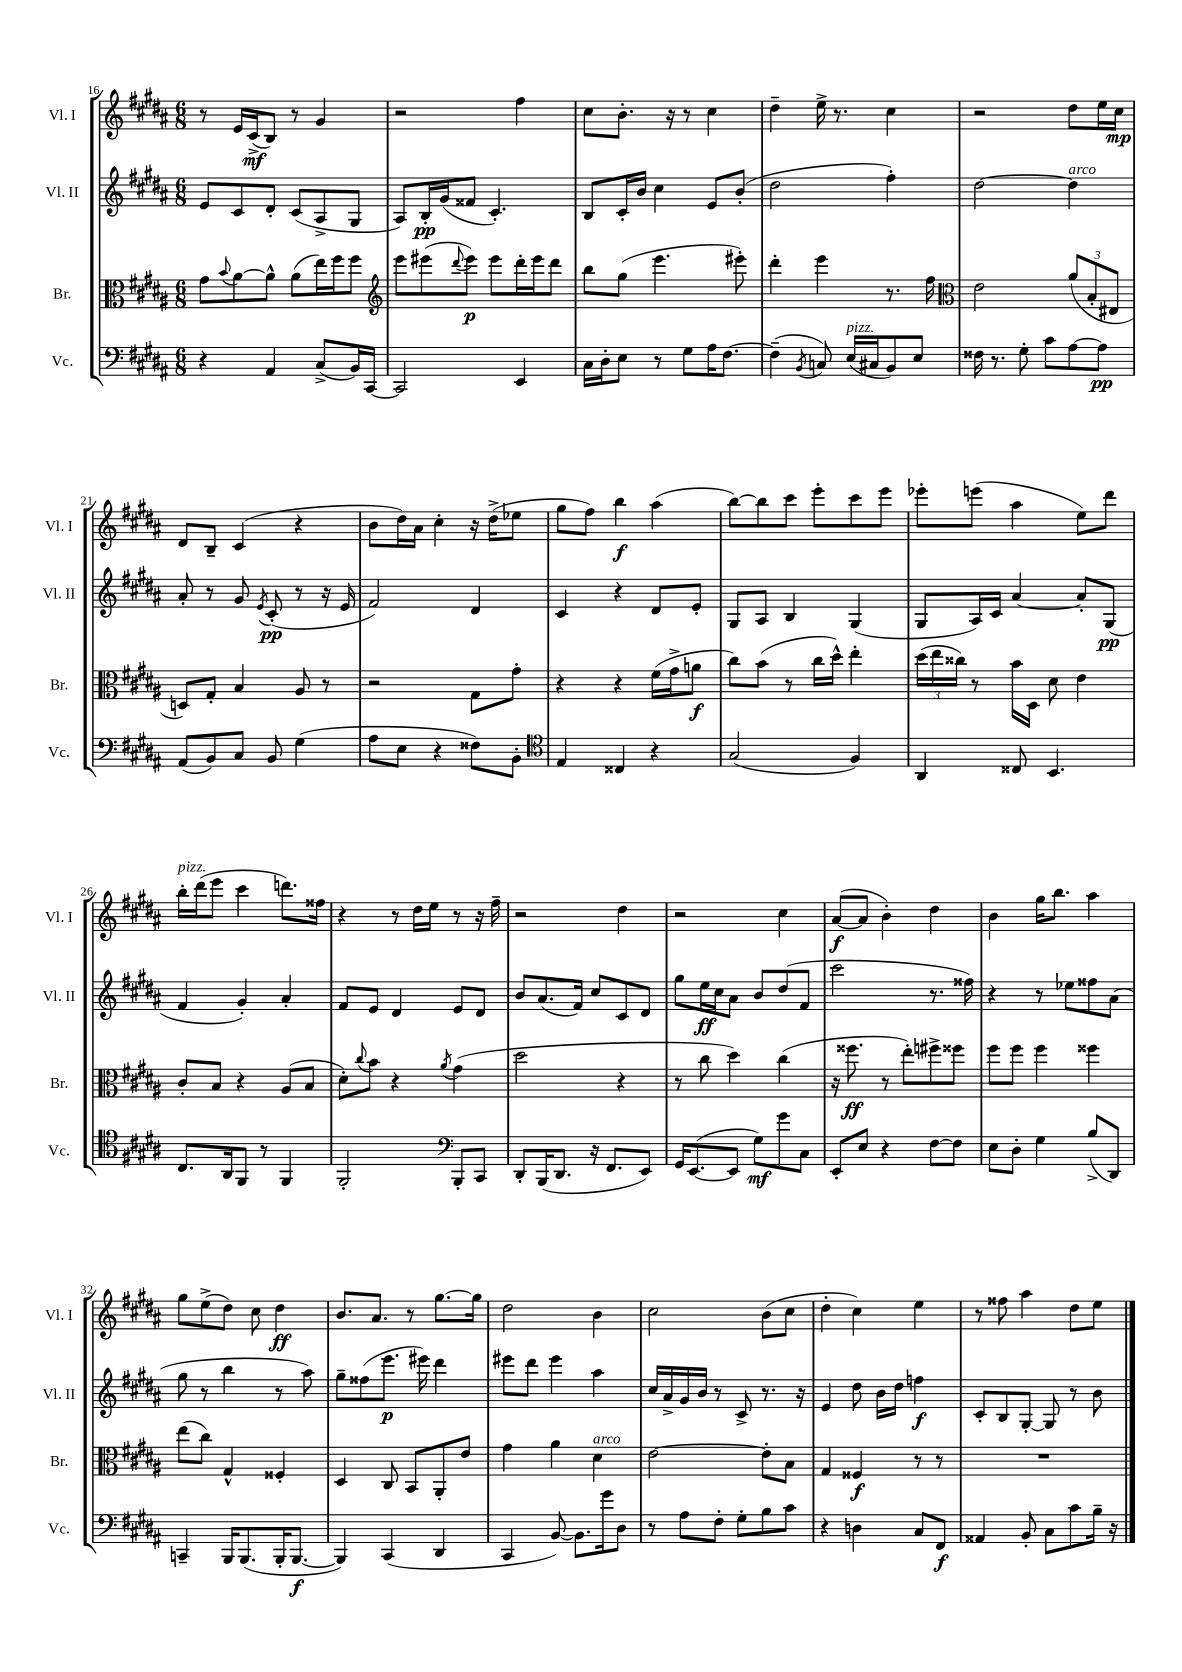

**kern	**kern	**kern	**kern
*staff4	*staff3	*staff2	*staff1
*clefF4	*clefC3	*clefG2	*clefG2
*k[f#c#g#d#a#]	*k[f#c#g#d#a#]	*k[f#c#g#d#a#]	*k[f#c#g#d#a#]
*M6/8	*M6/8	*M6/8	*M6/8
4r	8g#\L	8e/L	8r
.	8qqb/	.	.
.	[8a#\	8c#/	16e/LL
.	.	.	(16c#^/J
4AA#/	8a#^^\]J	8d#'/J	8B/J)
.	(8a#\L	(8c#/L	8r
(8C#^/L	16ee\L)	8A#^/	4g#/
.	16ff#\J	.	.
16BB/L)	8ff#\J	8G#/J	.
[16CC#/JJ	.	.	.
=	=	=	=
*	*clefG2	*	*
2CC#/]	8eee\L	8A#/L)	2r
.	(8eee#\	16B'/L	.
.	.	(16g#/J	.
.	8qqddd#/	.	.
.	8eee#\J)	8f##/J	.
.	8eee#\L	4.c#'/)	.
4EE/	16ddd#'\L	.	4ff#\
.	16eee#\J	.	.
.	8ddd#\J	.	.
=	=	=	=
16C#\LL	8bb\L	8B/L	8cc#\L
16D#'\J	.	.	.
8E\J	(8gg#\J	16c#'/L	8.b'\J
.	.	16b/JJ	.
8r	4.eee\	4cc#\	.
.	.	.	16r
8G#\L	.	.	8r
16A#\K	.	8e/L	4cc#\
[8.F#\J	.	.	.
.	8eee#'\)	(8b'/J	.
=	=	=	=
(4F#~\]	4ddd#'\	2dd#\	4dd#~\
8qBB/	.	.	.
8C/)	4eee\	.	16ee^\
.	.	.	8.r
(16E/LL	.	.	.
16C#/J	.	.	.
8BB/)	8.r	4ff#'\)	4cc#\
8E/J	.	.	.
.	16ff#\	.	.
=	=	=	=
*	*clefC3	*	*
16F##\	2e\	[2dd#\	2r
8.r	.	.	.
8G#'\	.	.	.
8c#\L	.	.	.
[8A#\	(12a#/L	4dd#\]	8dd#\L
.	12B'/	.	.
8A#\]J	.	.	16ee\L
.	12E#/J	.	.
.	.	.	16cc#\JJ
=	=	=	=
(8AA#/L	8D/L)	8a#'/	8d#/L
8BB/)	8G#'/J	8r	8B~/J
8C#/J	4B/	8g#/	(4c#/
.	.	8qe/	.
8BB/	.	(8c#'/	.
(4G#\	8A#/	8r	4r
.	8r	16r	.
.	.	16e/	.
=	=	=	=
8A#\L	2r	2f#/)	8b\L
8E\J	.	.	16dd#\L)
.	.	.	16a#\JJ
4r	.	.	4cc#'\
8F##\L)	8G#\L	4d#/	16r
.	.	.	(16dd#^\LK
8BB'\J	8g#'\J	.	8ee-\J
=	=	=	=
*clefC4	*	*	*
4E/	4r	4c#/	8gg#\L
.	.	.	8ff#\J)
4C##/	4r	4r	4bb\
4r	(16f#\LL	8d#/L	(4aa#\
.	16g#^\J	.	.
.	8a\J	8e'/J	.
=	=	=	=
(2G#/	8cc#\L)	8G#/L	[8bb\L)
.	(8b\J	8A#/J	8bb\]
.	8r	4B/	8ccc#\J
.	16cc#\LL	.	8eee'\L
.	16dd#^^\JJ)	.	.
4F#/)	4ee'\	(4G#/	8ccc#\
.	.	.	8eee\J
=	=	=	=
4AA#/	(24dd#\LL	8G#/L	8eee-'\L
.	24ee\	.	.
.	24cc##\JJ)	.	.
.	8r	16A#/L)	(8eee\J
.	.	16c#/JJ	.
8C##/	16b\LL	[4a#/	4aa#\
.	16D#\JJ	.	.
4.BB/	8d#\	.	.
.	4e\	8a#'/]L	8ee\L)
.	.	(8G#/J	8ddd#\J
=	=	=	=
8.C#/L	8c#'/L	4f#/	16bb'\LL
.	.	.	(16ddd#\J
.	8B/J	.	8eee\J
16AA#/k	.	.	.
8FF#/J	4r	4g#'/)	4ccc#\
8r	.	.	.
4FF#/	(8A#/L	4a#'/	8.ddd\L)
.	8B/J	.	.
.	.	.	16ff##\Jk
=	=	=	=
2FF#'/	8d#'\L)	8f#/L	4r
.	8qqcc#/	.	.
.	8b\J	8e/J	.
.	4r	4d#/	8r
.	.	.	16dd#\LL
.	.	.	16ee\JJ
*clefF4	*	*	*
.	8qa#/	.	.
8BBB'/L	(4g#\	8e/L	8r
8CC#/J	.	8d#/J	16r
.	.	.	16ff#~\
=	=	=	=
8DD#'/L	2dd#\	8b/L	2r
(16BBB/K	.	(8.a#/	.
8.DD#/J	.	.	.
.	.	16f#/Jk)	.
16r	.	8cc#/L	.
8.FF#/L	.	.	.
.	4r	8c#/	4dd#\
8EE/J)	.	8d#/J	.
=	=	=	=
16GG#/LK	8r	8gg#\L	2r
([8.EE/	.	.	.
.	8cc#\	16ee\L	.
.	.	16cc#\J	.
8EE/]J	4dd#\)	8a#\J	.
8G#\L)	.	8b/L	.
8g#\	(4cc#\	(8dd#/	4cc#\
8C#\J	.	8f#/J	.
=	=	=	=
8EE'/L	16r	2ccc#\	([8a#/L
.	8.ff##\	.	.
8E/J	.	.	8a#/]J
4r	8r	.	4b'\)
.	8ee'\L)	.	.
[8F#\L	8ff#^\	8.r	4dd#\
8F#\]J	8ff##\J	.	.
.	.	16ff##\)	.
=	=	=	=
8E\L	8ff#\L	4r	4b\
8D#'\J	8ff#\J	.	.
4G#\	4ff#\	8r	16gg#\LK
.	.	.	8.bb\J
.	.	8ee-\L	.
(8B^/L	4ff##\	8ff##\	4aa#\
8DD#/J)	.	(8a#\J	.
=	=	=	=
4CC~/	(8ee\L	8gg#\	8gg#\L
.	8cc#\J)	8r	(8ee^\
16BBB/LK	4G#^^/	4bb\	8dd#\J)
(8.BBB/	.	.	.
.	.	.	8cc#\
16BBB'/K	4F##'/	8r	4dd#\
[8.BBB/J	.	.	.
.	.	8aa#\)	.
=	=	=	=
4BBB/])	4D#/	8gg#~\L	8.b/L
.	.	(8ff##\	.
.	.	.	8.a#/J
(4CC#/	8C#/	8.eee\J	.
.	8BB/L	.	8r
.	.	16eee#\)	.
4DD#/	8AA#'/	4ddd#\	[8.gg#\L
.	8e/J	.	.
.	.	.	16gg#\]Jk
=	=	=	=
4CC#/	4g#\	8eee#\L	2dd#\
.	.	8ddd#\J	.
[8BB/)	4a#\	4eee#\	.
8.BB\]L	.	.	.
.	4d#\	4aa#\	4b\
16g#\k	.	.	.
8D#\J	.	.	.
=	=	=	=
8r	[2e\	16cc#/LL	2cc#\
.	.	16a#^/	.
8A#\L	.	16g#/	.
.	.	16b/JJ	.
8F#'\J	.	8r	.
8G#'\L	.	8c#^/	.
8B\	8e'\]L	8.r	(8b\L
8c#\J	8B\J	.	8cc#\J
.	.	16r	.
=	=	=	=
4r	4G#/	4e/	4dd#'\
4D\	4F##/	8dd#\	4cc#\)
.	.	16b\LL	.
.	.	16dd#\JJ	.
8C#/L	8r	4ff\	4ee\
8FF#/J	8r	.	.
=	=	=	=
4AA##/	2.r	8c#'/L	8r
.	.	8B/	8ff##\
8BB'/	.	[8G#'/J	4aa#\
8C#\L	.	8G#/]	.
8c#\	.	8r	8dd#\L
16B~\Jk	.	8b\	8ee\J
16r	.	.	.
==	==	==	==
*-	*-	*-	*-
